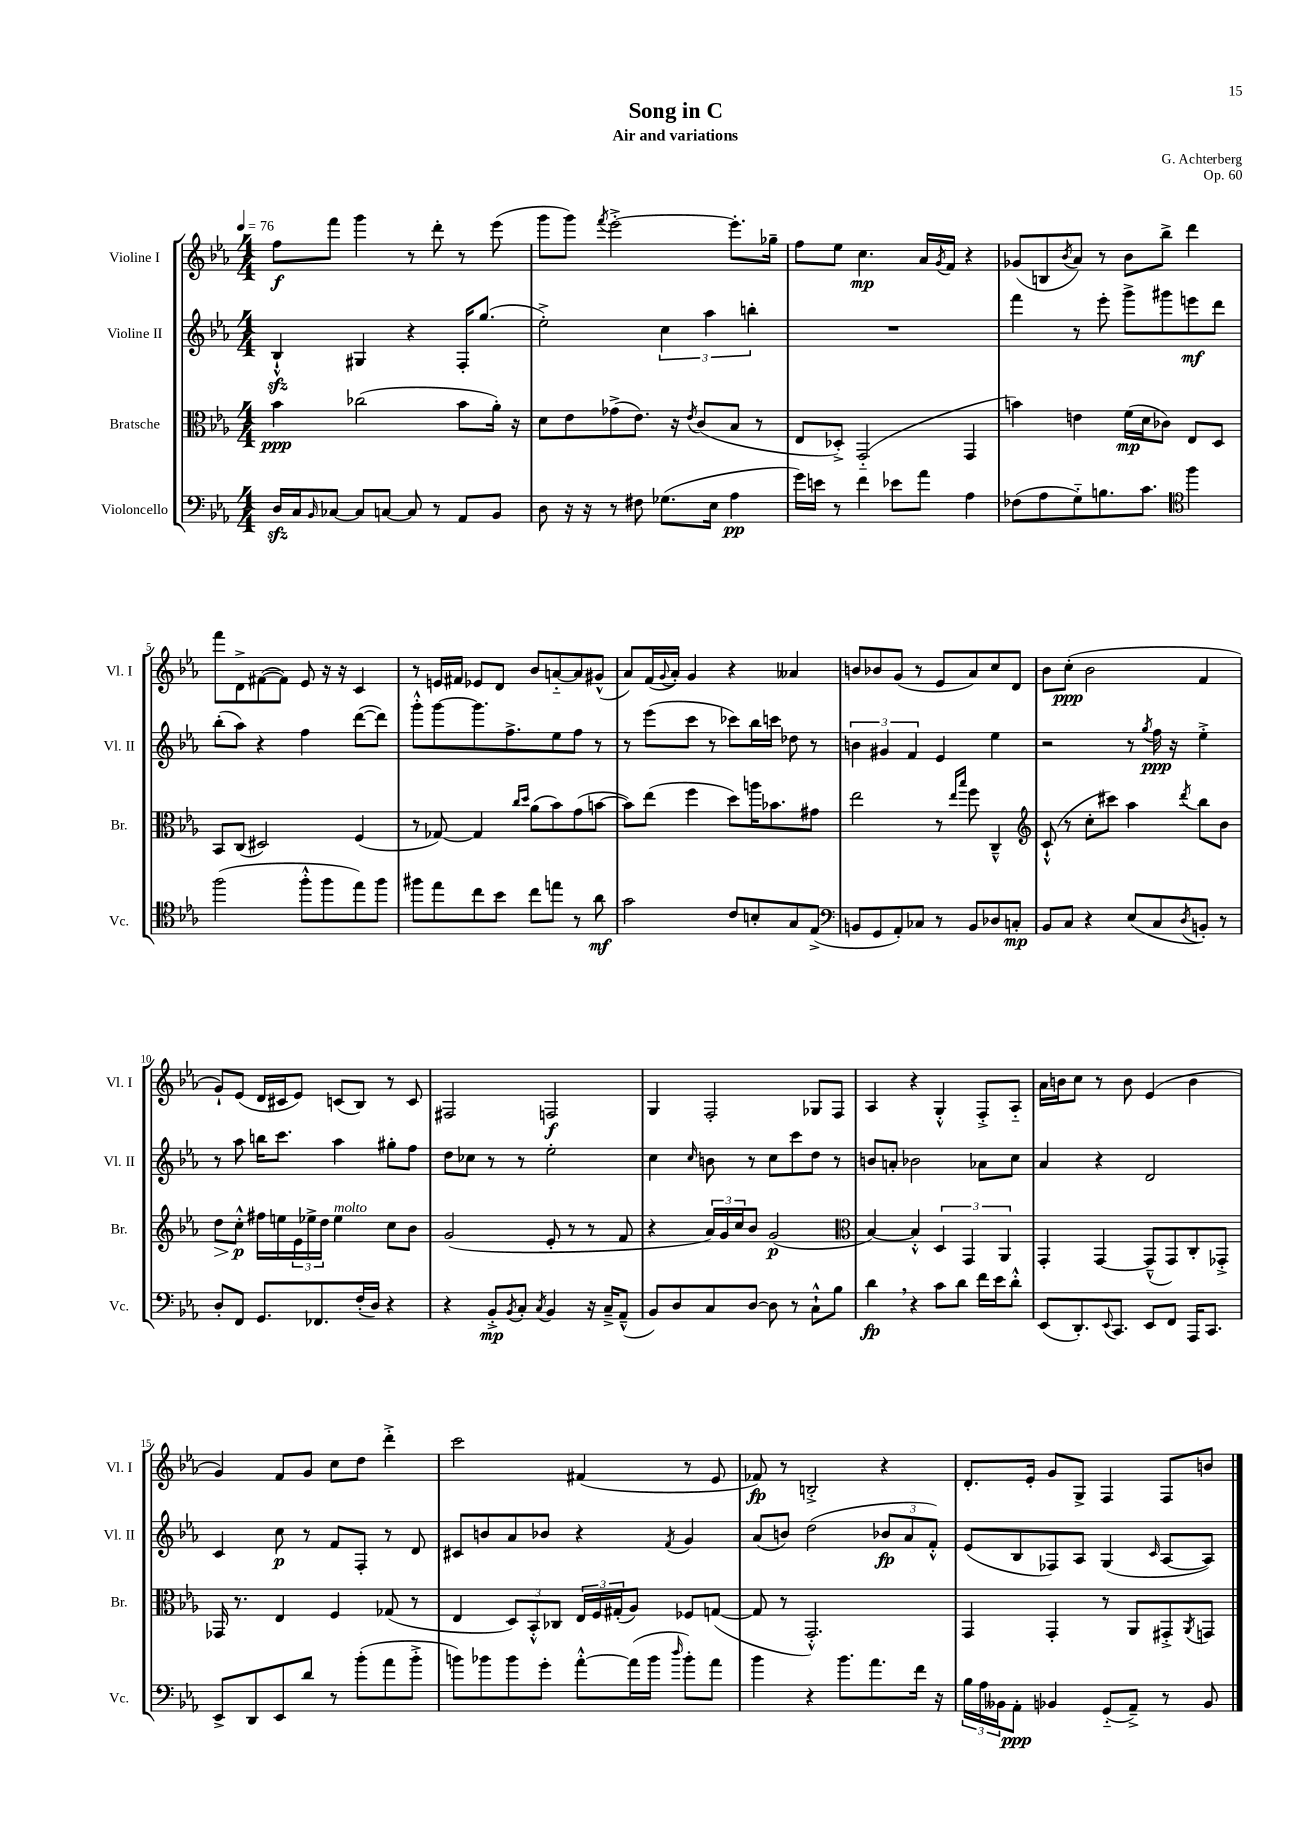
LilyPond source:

\header { title = "Song in C" composer = "G. Achterberg" subtitle = "Air and variations" opus = "Op. 60" }
<<
\new StaffGroup <<
\new Staff = "s0" \with { instrumentName = "Violine I" shortInstrumentName = "Vl. I" } {
    \clef treble \key ees \major \numericTimeSignature \time 4/4 \tempo 4 = 76
    f''8\f f'''8 g'''4 r8 d'''8-. r8 ees'''8( |
    g'''8 g'''8) \acciaccatura { f'''8 } ees'''2~-.-> ees'''8.-. ges''16-- |
    f''8 ees''8 c''4.\mp aes'16 \acciaccatura { g'8 } f'16 r4 |
    ges'8( b8 \acciaccatura { bes'8 } aes'8) r8 bes'8 bes''8-> d'''4 |
    f'''8 d'8-> fis'8~( fis'8) ees'8 r16 r16 c'4 |
    r8 e'16 fis'16 ees'8 d'8 bes'8 a'8~-_ a'8 gis'8-^( |
    aes'8) f'16( \appoggiatura { g'8 } aes'16-.) g'4 r4 aeses'4 |
    b'8 bes'8 g'8( r8 ees'8 aes'8) c''8 d'8 |
    bes'8 c''8-.\ppp( bes'2 f'4 |
    g'8-!) ees'8( d'16 cis'16 ees'8) c'8( bes8) r8 c'8 |
    fis2 f2\f |
    g4 f2-. ges8 f8 |
    aes4 r4 g4-.-^ f8-.-> aes8-_ |
    aes'16 b'16 c''8 r8 b'8 ees'4( b'4 |
    g'4) f'8 g'8 c''8 d''8 d'''4-.-> |
    c'''2 fis'4( r8 ees'8 |
    fes'8\fp) r8 b2-.-> r4 |
    d'8.-. ees'16-. g'8 g8-> f4 f8 b'8 \bar "|." |
}
\new Staff = "s1" \with { instrumentName = "Violine II" shortInstrumentName = "Vl. II" } {
    \clef treble \key ees \major \numericTimeSignature \time 4/4
    bes4-!-^\sfz gis4 r4 f16-. g''8.( |
    ees''2-.->) \tuplet 3/2 { c''4 aes''4 b''4-. } |
    R1 |
    f'''4 r8 ees'''8-. g'''8-> gis'''8 e'''8\mf d'''8 |
    bes''8-.( aes''8) r4 f''4 d'''8~( d'''8) |
    g'''8-.-^ g'''8~ g'''8. f''8.-> ees''8 f''8 r8 |
    r8 ees'''8( c'''8 r8 ces'''8) bes''16 c'''16 des''8 r8 |
    \tuplet 3/2 { b'4 gis'4 f'4 } ees'4 ees''4 |
    r2 r8 \acciaccatura { g''8 } f''16\ppp r16 ees''4-.-> |
    r8 aes''8 b''16 c'''8. aes''4 gis''8-. f''8 |
    d''8 ces''8 r8 r8 ees''2-. |
    c''4 \grace { c''16 } b'8 r8 c''8 c'''8 d''8 r8 |
    b'8 a'8-. bes'2 aes'8 c''8 |
    aes'4 r4 d'2 |
    c'4 c''8\p r8 f'8 f8-. r8 d'8 |
    cis'8 b'8 aes'8 bes'8 r4 \acciaccatura { f'8 } g'4 |
    aes'8( b'8) d''2( \tuplet 3/2 { bes'8\fp aes'8 f'8-.-^) } |
    ees'8( bes8 fes8) aes8 g4( \grace { c'16 } aes8~ aes8) \bar "|." |
}
\new Staff = "s2" \with { instrumentName = "Bratsche" shortInstrumentName = "Br." } {
    \clef alto \key ees \major \numericTimeSignature \time 4/4
    bes'4\ppp ces''2( bes'8 aes'16-.) r16 |
    d'8 ees'8 ges'8->( ees'8.) r16 \acciaccatura { ees'8 } c'8( bes8 r8 |
    ees8 des8-.->) g,2-_( g,4 |
    b'4) e'4 f'16\mp( d'16 ces'8) ees8 d8 |
    bes,8 c8( dis2) f4( |
    r8 ges8~) ges4 \grace { c''16 d''16 } aes'8( bes'8) g'8( b'8~ |
    b'8) ees''8( f''4 d''8) a''16 bes'8. gis'8 |
    ees''2 r8 \grace { ees''16 bes''16 } f''8 c4---^ |
    \clef treble c'8-!-^( r8 c''8-. cis'''8) aes''4 \acciaccatura { d'''8 } bes''8 bes'8 |
    d''8\> c''8-.-^\p\! fis''16 e''16 \tuplet 3/2 { ees'16 ees''16-> d''16 } ees''4^\markup { \italic "molto" } c''8 bes'8 |
    g'2( ees'8-. r8 r8 f'8 |
    r4 \tuplet 3/2 { aes'16) g'16 c''16 } bes'8 g'2\p( |
    \clef alto bes4~) bes4-.-^ \tuplet 3/2 { d4 g,4 aes,4 } |
    g,4-. g,4~ g,8---^( g,8) c8-. ges,8-.-> |
    ges,16 r8. ees4 f4 ges8( r8 |
    ees4 \tuplet 3/2 { d8) bes,8-.-^ ces8 } \tuplet 3/2 { ees16 f16 gis16-.( } aes8) fes8 g8~( |
    g8 r8 g,2.-.-^) |
    g,4 g,4-. r8 aes,8 gis,8-.-> \acciaccatura { aes,8 } g,8 \bar "|." |
}
\new Staff = "s3" \with { instrumentName = "Violoncello" shortInstrumentName = "Vc." } {
    \clef bass \key ees \major \numericTimeSignature \time 4/4
    d16\sfz c16 \grace { bes,16 } ces8~ ces8 c8~ c8 r8 aes,8 bes,8 |
    d8 r16 r16 r8 fis8 ges8.( ees16 aes4\pp |
    g'16) e'16 r8 f'4 ees'8 aes'8 aes4 |
    fes8( aes8 g8-_) b8. c'8. \clef tenor f''4 |
    f''2( f''8-.-^ f''8 ees''8) f''8 |
    fis''8 ees''8 c''8 bes'8 c''8 e''8 r8 aes'8\mf |
    g'2 c'8 b8-. g8 ees8->( |
    \clef bass b,8 g,8 aes,8-.) ces8 r8 b,8 des8 c8-.\mp |
    bes,8 c8 r4 ees8( c8 \acciaccatura { d8 } b,8-.) r8 |
    d8-. f,8 g,8. fes,8. f16-.( d16) r4 |
    r4 bes,8-.->\mp \acciaccatura { bes,8 } c8-. \acciaccatura { c8 } bes,4 r16 c16---> aes,8---^( |
    bes,8) d8 c8 d8~ d8 r8 c8-!-^ bes8 |
    d'4\fp \breathe r4 c'8 d'8 f'16 ees'16 d'8-.-^ |
    ees,8( d,8.-.) \appoggiatura { ees,8 } c,8. ees,8 f,8 aes,,16 c,8. |
    ees,8-> d,8 ees,8 d'8 r8 bes'8-.( aes'8 bes'8-.-> |
    b'8) bes'8 bes'8 g'8-. aes'8~-.-^ aes'16( bes'16 \grace { d''16 } bes'8-.) aes'8 |
    bes'4 r4 bes'8. aes'8. f'16 r16 |
    \tuplet 3/2 { bes16 aes16 beses,16 } aes,8-.\ppp bes,4 g,8-_( aes,8--->) r8 bes,8 \bar "|." |
}
>>
>>
